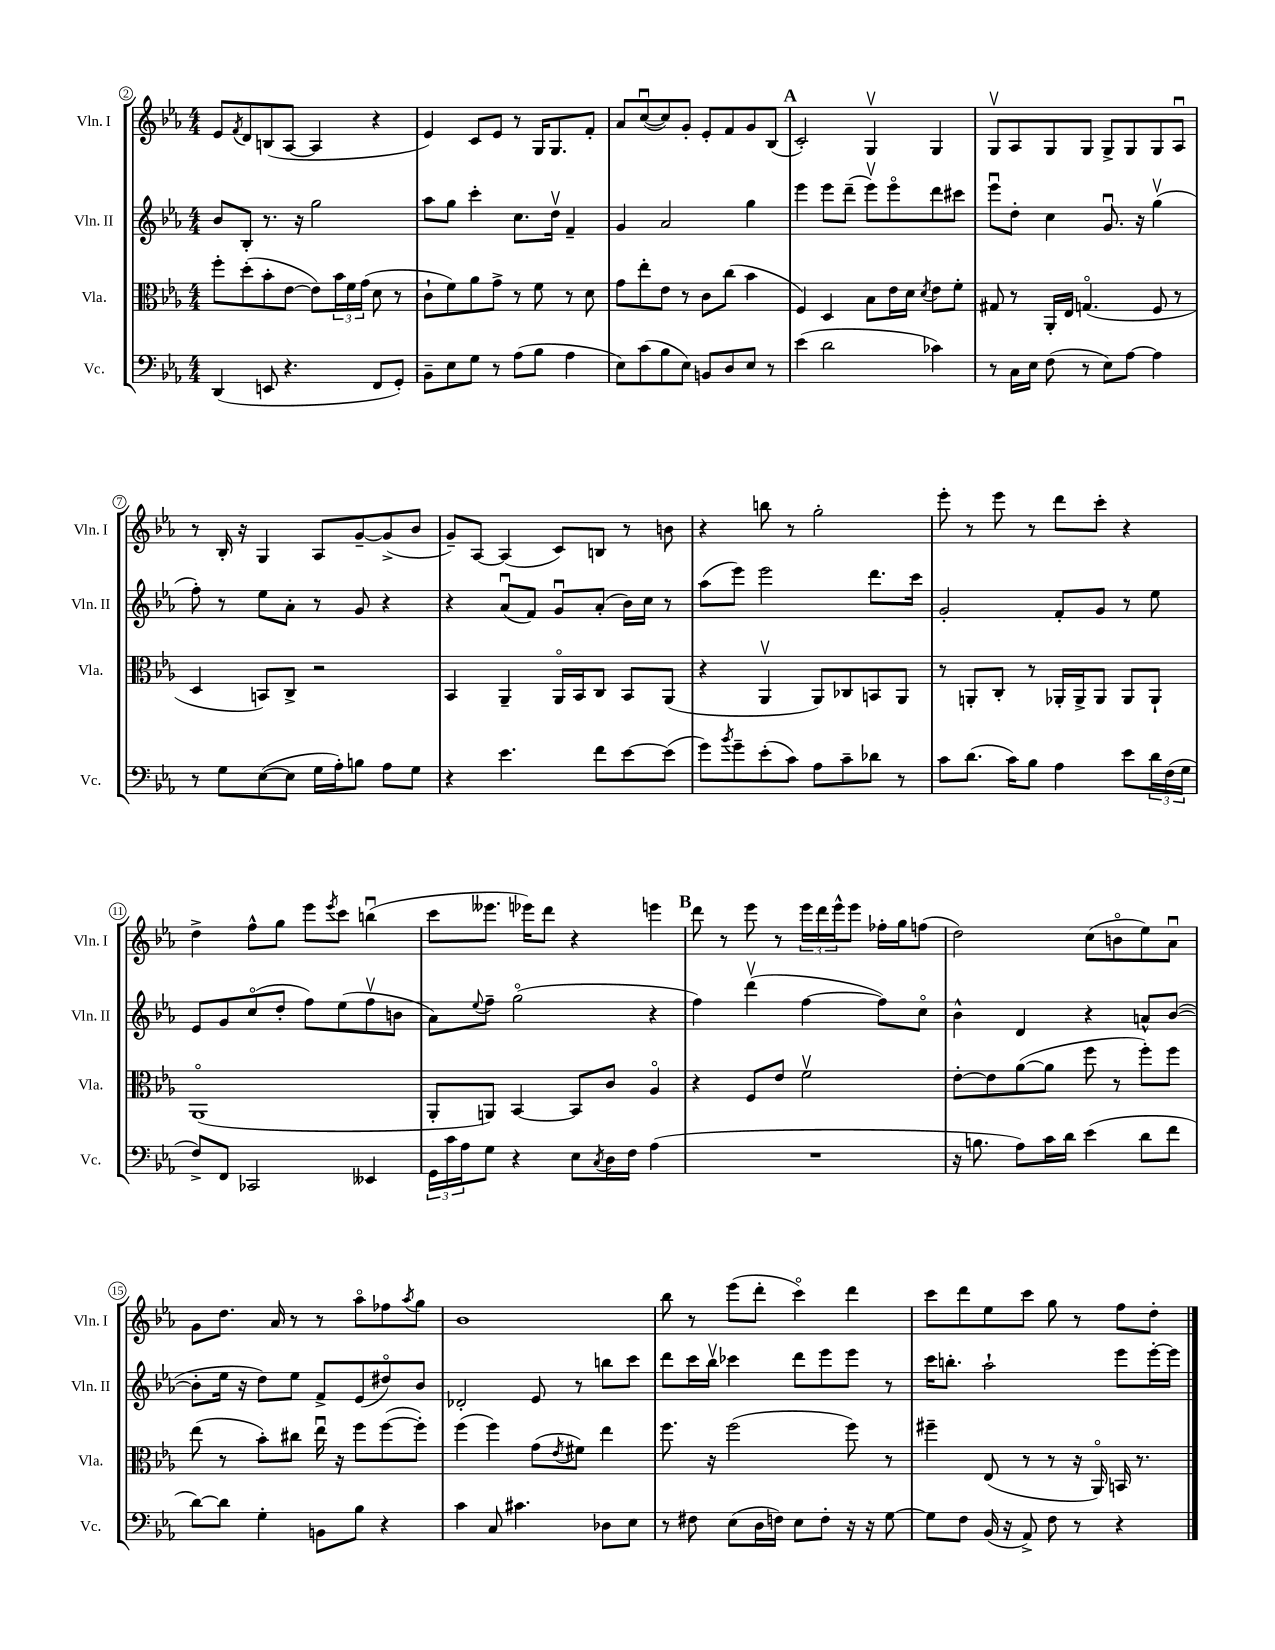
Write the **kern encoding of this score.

**kern	**kern	**kern	**kern
*staff4	*staff3	*staff2	*staff1
*clefF4	*clefC3	*clefG2	*clefG2
*k[b-e-a-]	*k[b-e-a-]	*k[b-e-a-]	*k[b-e-a-]
*M4/4	*M4/4	*M4/4	*M4/4
(4DD/	8ff'\L	8b-/L	8e-/L
.	.	.	8qf/
.	(8dd'\	8B-'/J	8d/
8EE/	8b-'\	8.r	(8B/
4.r	[8e-\J	.	[8A-/J
.	.	16r	.
.	8e-\]L)	2gg\	4A-/]
.	24b-\L	.	.
.	24f\	.	.
.	(24g\JJ	.	.
8FF/L	8d\	.	4r
8GG'/J)	8r	.	.
=	=	=	=
8BB-~\L	8c`\L	8aa-\L	4e-/)
8E-\	8f\)	8gg\J	.
8G\J	8a-\	4ccc'\	8c/L
8r	8g^\J	.	8e-/J
(8A-\L	8r	8.cc\L	8r
8B-\J	8f\	.	16G/LK
.	.	16ddv\Jk	8.G/
4A-\	8r	4f~/	.
.	8d\	.	8f'/J
=	=	=	=
8E-\L)	8g\L	4g/	8a-/L
(8c\	8ee-'\	.	([8ccu/
8B-\	8e-\J	2a-/	8cc/])
8E-\J)	8r	.	8g'/J
8BB/L	8c\L	.	8e-'/L
8D/	(8cc\J	.	8f/
8E-/J	4b-\	4gg\	8g/
8r	.	.	(8B-/J
=	=	=	=
(4e-\	4F/)	4eee-\	2c'/)
2d\	4D/	8eee-\L	.
.	.	(8ddd~\J	.
.	8B-\L	8eee-v\L)	4Gv/
.	16e-\L	8eee-o\	.
.	16d\JJ	.	.
.	8qd/	.	.
4c-\)	8e-\L	8ddd\	4G/
.	8f'\J	8ccc#\J	.
=	=	=	=
8r	8G#/	8eee-u\L	8Gv/L
16C\LL	8r	8dd'\J	8A-/
16E-\JJ	.	.	.
(8F\	16AA-'/LL	4cc\	8G/
.	16E-/JJ	.	.
8r	(4.Go/	.	8G/J
8E-\L)	.	8.gu/	8G^/L
[8A-\J	.	.	8G/
.	.	16r	.
4A-\]	8F/	(4ggv\	8G/
.	8r	.	8A-u/J
=	=	=	=
8r	4D/	8ff'\)	8r
8G\L	.	8r	16B-'/
.	.	.	16r
([8E-\	8BB/L)	8ee-\L	4G/
8E-\]J	8C^/J	8a-'\J	.
16G\LL	2r	8r	8A-/L
16A-'\J)	.	.	.
8B\J	.	8g/	[8g~/
8A-\L	.	4r	(8g^/]
8G\J	.	.	8b-/J
=	=	=	=
4r	4BB-/	4r	8g~/L)
.	.	.	[8A-/J
4.e-\	4AA-~/	(8a-u/L	(4A-/]
.	.	8f/J)	.
.	16AA-o/LL	8gu/L	8c/L)
.	16BB-/J	.	.
8f\L	8C/J	(8a-'/J	8B/J
[8e-\	8BB-/L	16b-\LL)	8r
.	.	16cc\JJ	.
(8e-\]J	(8AA-/J	8r	8b\
=	=	=	=
8g\L)	4r	(8aa-\L	4r
8qb-/	.	.	.
8g~\	.	8eee-\J)	.
(8e-'\	4AA-v/	2eee-\	8bb\
8c\J)	.	.	8r
8A-\L	8AA-/L)	.	2gg'\
8c~\	8C-/	.	.
8d-\J	8BB/	8.ddd\L	.
8r	8AA-/J	.	.
.	.	16ccc\Jk	.
=	=	=	=
8c\L	8r	2g'/	8eee-'\
(8.d\J	8AA'/L	.	8r
.	8C'/J	.	8eee-\
16c\LK)	.	.	.
8B-\J	8r	.	8r
4A-\	16AA-'/LL	8f'/L	8ddd\L
.	16AA-^/J	.	.
.	8AA-/J	8g/J	8ccc'\J
8e-\L	8AA-/L	8r	4r
24d\L	8AA-`/J	8ee-\	.
(24F\	.	.	.
24G\JJ	.	.	.
=	=	=	=
8F^/L)	(1AA-o	8e-/L	4dd^\
8FF/J	.	8g/	.
2CC-/	.	(8cco/	8ff^^\L
.	.	8dd'/J	8gg\J
.	.	8ff\L)	8eee-\L
.	.	.	8qeee-/
.	.	(8ee-\	8ccc\J
4EE--/	.	8ffv\	(4bbu\
.	.	8b\J	.
=	=	=	=
24GG\LL	8AA-'/L	8a-\L)	8ccc\L
24c\	.	.	.
24A-\J	.	.	.
.	.	8qqee-/	.
8G\J	8AA/J)	8ff~\J	8.eee--\J
4r	[4BB-/	(2ggo\	.
.	.	.	16eee-\LK)
.	.	.	8ddd\J
8E-\L	8BB-/]L	.	4r
8qC/	.	.	.
16D\L	8c/J	.	.
16F\JJ	.	.	.
(4A-\	4A-o/	4r	4eee\
=	=	=	=
1r	4r	4ff\)	8ddd\
.	.	.	8r
.	8F/L	(4dddv\	8eee-\
.	8e-/J	.	8r
.	2fv\	[4ff\	24eee-\LL
.	.	.	24ddd\
.	.	.	24eee-^^\J
.	.	.	8eee-\J
.	.	8ff\]L)	16ff-'\LL
.	.	.	16gg\J
.	.	8cco\J	(8ff\J
=	=	=	=
16r	[8e-'\L	4b-^^\	2dd\)
8.B\	.	.	.
.	8e-\]	.	.
8A-\L)	([8a-\	4d/	.
16c\L	8a-\]J	.	.
16d\JJ	.	.	.
(4e-\	8ff\	4r	(8cc\L
.	8r	.	8bo\
8d\L	8ff'\L)	8a^^/L	8ee-\)
8f\J	8ff\J	([8b-/J	8a-u\J
=	=	=	=
[8d\L)	(8ee-\	8b-'\]L	8g\L
8d\]J	8r	16ee-\Jk	8.dd\J
.	.	16r	.
4G'\	8b-'\L)	8dd\L)	.
.	.	.	16a-/
.	8cc#\J	8ee-\J	8r
8BB\L	16ee-u\	8f^/L	8r
.	16r	.	.
8B-\J	8ff\L	(8e-/	8aa-o\L
4r	([8ff\	8dd#o/)	8ff-\
.	.	.	8qaa-/
.	8ff'\]J)	8b-/J	8gg\J
=	=	=	=
4c\	(4ff\	2d-'/	1b-
8C/	4ff\)	.	.
4.c#\	.	.	.
.	(8g\L	8e-/	.
.	8qe-/	.	.
.	8f#\J)	8r	.
8D-\L	4ee-\	8bb\L	.
8E-\J	.	8ccc\J	.
=	=	=	=
8r	8.ff\	8ddd\L	8bb-\
8F#\	.	16ccc\L	8r
.	16r	16bb-v\JJ	.
(8E-\L	(2ff\	4ccc-\	(8eee-\L
16D\L	.	.	8ddd'\J
16F\JJ)	.	.	.
8E-\L	.	8ddd\L	4ccco\)
8F'\J	.	8eee-\	.
16r	8ff\)	8eee-\J	4ddd\
16r	.	.	.
[8G\	8r	8r	.
=	=	=	=
8G\]L	4ff#~\	16ccc\LK	8ccc\L
.	.	8.bb'\J	.
8F\J	.	.	8ddd\
(16BB-/	(8E-/	2aa-`\	8ee-\
16r	.	.	.
8AA-^/)	8r	.	8ccc\J
8F\	8r	.	8gg\
8r	16r	.	8r
.	16AA-o/)	.	.
4r	16BB/	8eee-\L	8ff\L
.	8.r	.	.
.	.	[16eee-'\L	8dd'\J
.	.	16eee-\]JJ	.
==	==	==	==
*-	*-	*-	*-
